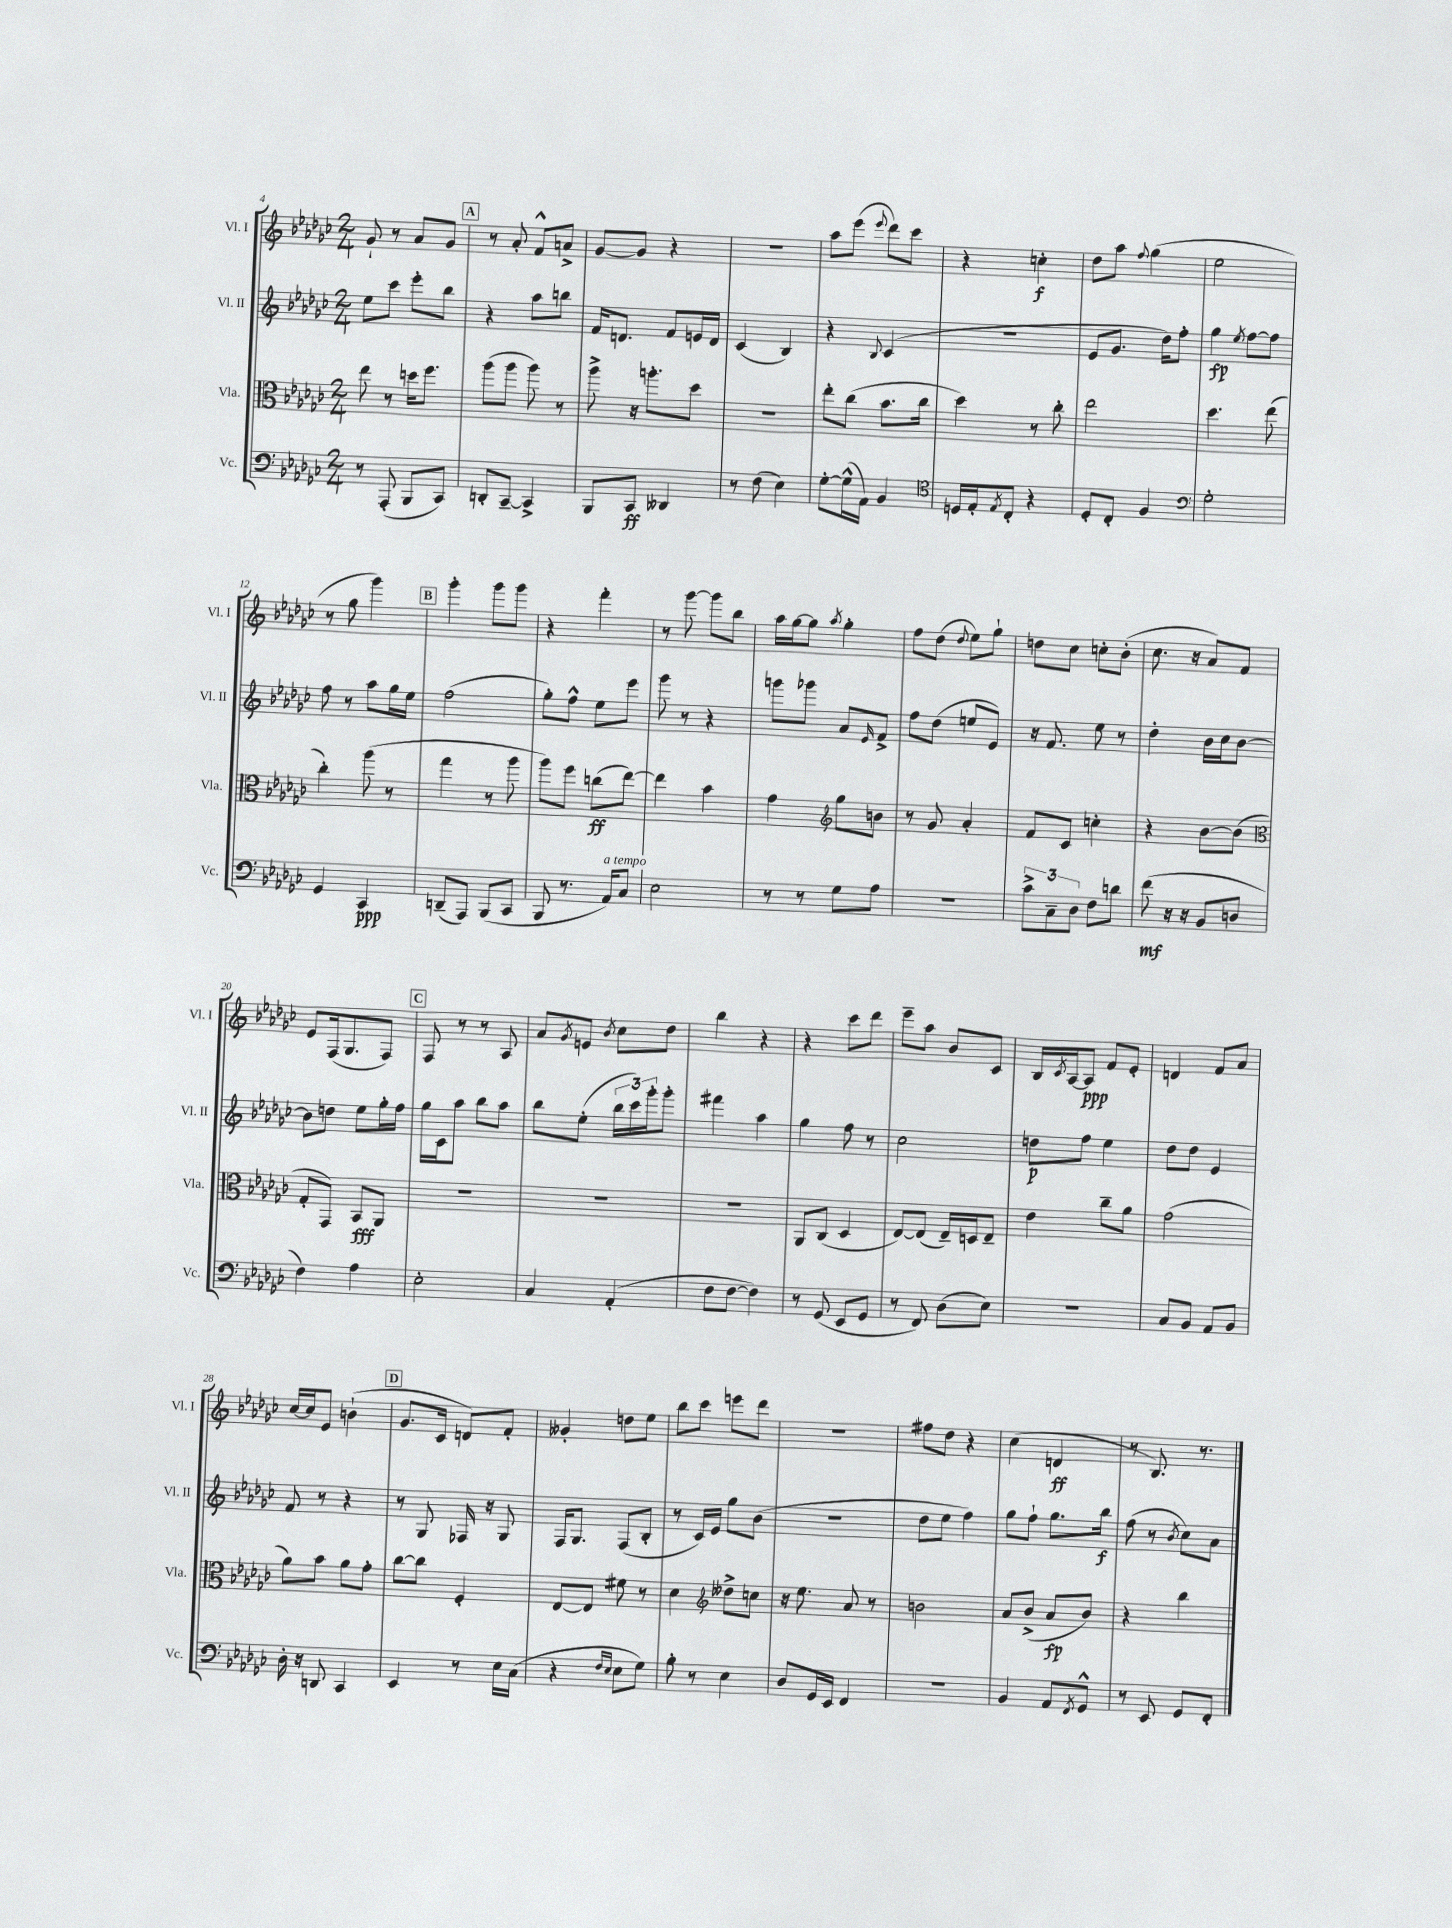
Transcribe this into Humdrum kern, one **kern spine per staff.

**kern	**kern	**kern	**kern
*staff4	*staff3	*staff2	*staff1
*clefF4	*clefC3	*clefG2	*clefG2
*k[b-e-a-d-g-c-]	*k[b-e-a-d-g-c-]	*k[b-e-a-d-g-c-]	*k[b-e-a-d-g-c-]
*M2/4	*M2/4	*M2/4	*M2/4
8r	8ee-	8ee-	8g-`
(8AAA-'	8r	8ccc-	8r
8BBB-	16dd	8eee-'	8a-
.	8.ff	.	.
8CC-)	.	8bb-	8g-
=	=	=	=
8DD'	(8aa-	4r	8r
[8CC-~	8aa-	.	8a-'
4CC-^]	8aa-)	8aa-	8f^^
.	8r	8bb	8a^
=	=	=	=
8BBB-	8aa-^	16f	[8g-
.	.	8.d	.
8CC-	16r	.	8g-]
.	8.aa'	.	.
4DD--	.	8f	4r
.	8dd-	16e	.
.	.	16d	.
=	=	=	=
8r	2r	(4c-	2r
(8F	.	.	.
4E-)	.	4B-)	.
=	=	=	=
[8G-'	8ee-'	4r	8aa-
(16G-^^]	(8cc-	.	(8eee-
16AA-)	.	.	.
.	.	8qqB-	8qqeee-
4BB-	8.b-	(4c-	8ddd-)
.	.	.	8ccc-
.	16cc-	.	.
=	=	=	=
*clefC4	*	*	*
16D	4dd-)	2r	4r
16E-'	.	.	.
8qE-	.	.	.
8C-'	.	.	.
4r	8r	.	4cc'
.	8cc-'	.	.
=	=	=	=
8D-'	2ee-	8e-	8dd-
8C-'	.	8.g-	8aa-
.	.	.	8qqff
4F	.	.	(4gg-
.	.	16dd-)	.
.	.	8ff'	.
=	=	=	=
*clefF4	*	*	*
2G-'	4.dd-	4gg-	2ee-
.	.	8qee-	.
.	.	[8ff	.
.	(8ee-	8ff]	.
=	=	=	=
4GG-	4cc-')	8ff	8r
.	.	8r	8gg-
4CC-	(8aa-	8aa-	4ggg-)
.	8r	16gg-	.
.	.	16ee-	.
=	=	=	=
(8DD~	4gg-	(2ff	4ggg-'
8AAA-)	.	.	.
(8BBB-	8r	.	8ggg-
8CC-	8aa-	.	8ggg-
=	=	=	=
8BBB-	8aa-)	8gg-')	4r
8.r	8ff	8ff^^	.
.	(8cc	8ee-	4fff'
16AA-)	.	.	.
8C-	[8ee-)	8eee-	.
=	=	=	=
2E-	4ee-]	8ggg-	8r
.	.	8r	[8ggg-
.	4b-	4r	8ggg-]
.	.	.	8bb-
=	=	=	=
8r	4g-	8ggg	16aa-
.	.	.	[16gg-
8r	.	8ggg-	8gg-]
*	*clefG2	*	*
.	.	.	8qaa-
8G-	8gg-	8a-	4gg-'
.	.	16qqe-	.
8A-	8b	8f^	.
=	=	=	=
2r	8r	8ff	8ff
.	8g-	(8dd-	(8dd-
.	.	.	8qqdd-
.	4a-'	8ee	8ee-)
.	.	8e-)	8gg-`
=	=	=	=
12c-^	8f	16r	8dd
.	.	8.f	.
12C-~	.	.	.
.	8c-	.	8cc-
12D-	.	.	.
8F	4cc'	8ee-	8cc'
8d	.	8r	(8b-'
=	=	=	=
(8f	4r	4dd-'	8.cc-
16r	.	.	.
16r	.	.	16r
8BB-	[8b-	16b-	8a-)
.	.	16cc-	.
8D	(8b-]	[8b-	8f
=	=	=	=
*	*clefC3	*	*
4F)	8G-'	8b-]	8e-
.	8GG-)	8dd	(16F
.	.	.	8.G-
4A-	8BB-	8ee-	.
.	8AA-	16gg-'	8F)
.	.	16ff	.
=	=	=	=
2E-'	2r	16gg-	8F
.	.	16c-	.
.	.	8aa-	8r
.	.	8bb-	8r
.	.	8aa-	8A-
=	=	=	=
4C-	2r	8bb-	8a-
.	.	.	8qg-
.	.	(8ee-'	8e
.	.	.	8qb-
(4AA-'	.	24bb-	8cc-
.	.	24ccc-)	.
.	.	24ggg-'	.
.	.	8ggg-'	8dd-
=	=	=	=
8F	2r	4fff#	4bb-
[8F	.	.	.
4F])	.	4aa-	4r
=	=	=	=
8r	8AA-	4gg-	4r
(8GG-	(8C-	.	.
8EE-	4D-	8ff	8ccc-
8GG-	.	8r	8ddd-
=	=	=	=
8r	[8E-)	2cc-	8eee-~
8FF)	(8E-]	.	8aa-
(8D-	16E-~)	.	8b-
.	16D	.	.
8E-)	8E-~	.	8c-
=	=	=	=
2r	4e-	8dd	16B-
.	.	.	8qc-
.	.	.	[16A-
.	.	8ff	8A-]
.	8cc-~	4ee-	8f
.	8a-	.	8e-'
=	=	=	=
8C-	(2g-	8dd-	4d
8BB-	.	8dd-	.
8AA-	.	4e-	8f
8BB-	.	.	8a-
=	=	=	=
16D-'	8a-)	8f	[16cc-
16r	.	.	16cc-]
8DD	8b-	8r	8e-
4CC-	8a-	4r	(4b`
.	8g-'	.	.
=	=	=	=
4EE-	[8cc-	8r	8.g-
.	8cc-]	8G-	.
.	.	.	16c-
8r	4F'	16F-	8d)
.	.	16r	.
16E-	.	8G-	8f'
(16C-	.	.	.
=	=	=	=
4r	[8E-	16F	4g--'
.	.	8.G-	.
.	8E-]	.	.
16qqF	.	.	.
16qqE-	.	.	.
8E-	8f#	(8F	8dd
8G-)	8r	8B-'	8ee-
=	=	=	=
8B-'	4d-	8r	8bb-
8r	.	16c-)	8ccc-
.	.	16e-	.
*	*clefG2	*	*
4E-	8dd--^	8gg-	8eee
.	8cc	(8b-	8ddd-
=	=	=	=
8D-	16r	2r	2r
.	8.ee-	.	.
16GG-	.	.	.
16EE-	.	.	.
4FF	8a-	.	.
.	8r	.	.
=	=	=	=
2r	2b	8dd-	8ff#
.	.	8ee-	8dd-
.	.	4ff)	4r
=	=	=	=
4BB-	8a-	8gg-	(4cc-
.	(8b-^	8ff`	.
8AA-	8a-	8.gg-	4d
8qFF	.	.	.
8GG-^^	8b-)	.	.
.	.	16bb-	.
=	=	=	=
8r	4r	(8ff	8r
8EE-	.	8r	8.B-)
.	.	8qb-	.
8GG-	4bb-	8cc-)	.
.	.	.	8.r
8FF'	.	8a-	.
==	==	==	==
*-	*-	*-	*-
